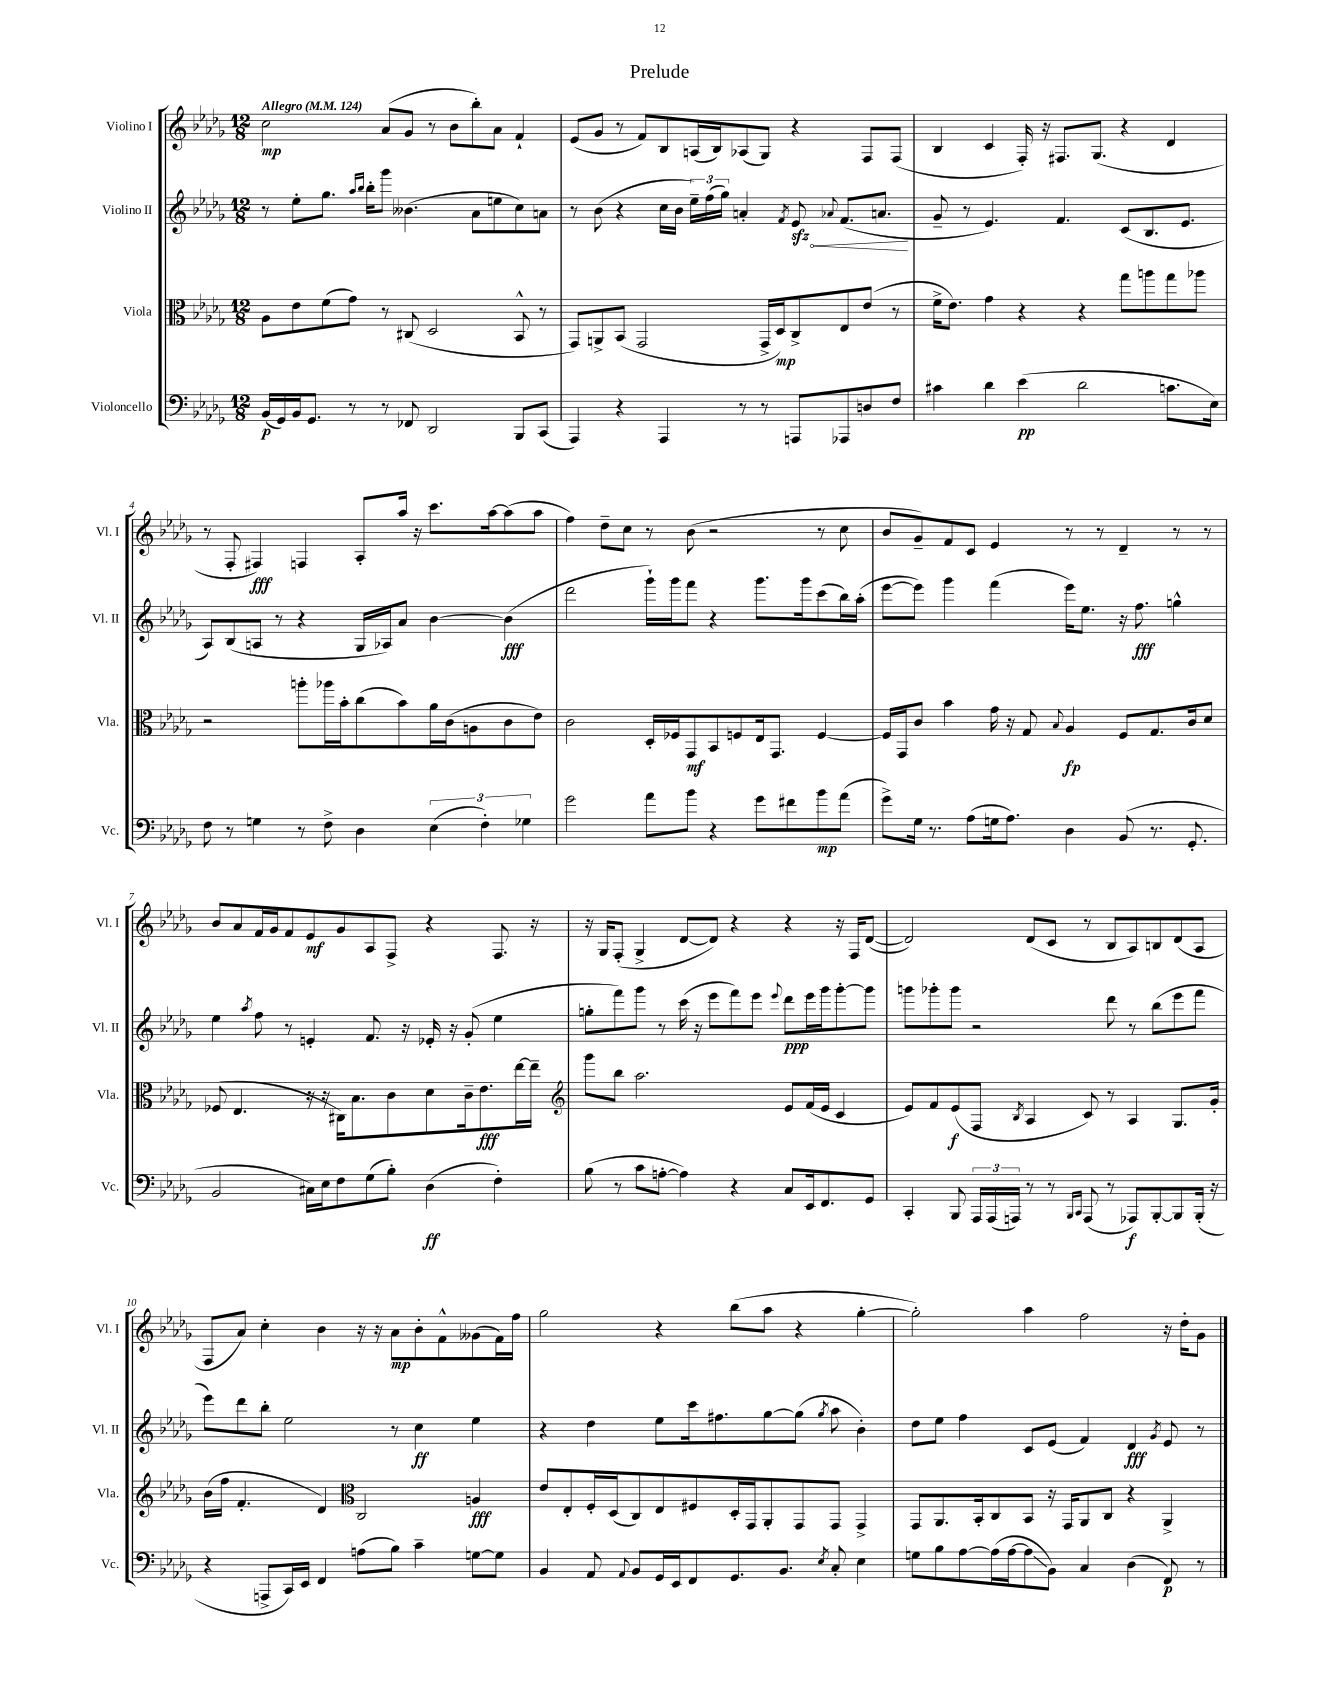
\header { title = "Prelude" }
<<
\new StaffGroup <<
\new Staff = "s0" \with { instrumentName = "Violino I" shortInstrumentName = "Vl. I" } {
    \clef treble \key des \major \numericTimeSignature \time 12/8 \tempo "Allegro" 4 = 124
    \autoBeamOff c''2\mp aes'8[( ges'8] r8 bes'8[ bes''8-.) aes'8] f'4-! |
    ees'8[( ges'8] r8 f'8[) bes8 a16( bes16) aes8( ges8]) r4 f8[ f8]( |
    bes4 c'4 f16-.) r16 fis8.[ ges8.]( r4 des'4 |
    r8 f8-. fis4\fff) f4 aes8[-. aes''16] r16 c'''8.[ aes''16~ aes''8( aes''8] |
    f''4) des''8[-- c''8] r8 bes'8( r2 r8 c''8 |
    bes'8[ ges'8--) f'8 c'8] ees'4 r8 r8 des'4-- r8 r8 |
    bes'8[ aes'8 f'16 ges'16 f'8 ees'8\mf ges'8 aes8 f8]-> r4 f8. r16 |
    r16 ges16[ f8]-.( ges4-> des'8[~ des'8]) r4 r4 r16 f16[ des'8]~( |
    des'2) des'8[( c'8] r8 bes8[ aes8) b8 des'8( aes8] |
    f8[ aes'8]) c''4-. bes'4 r16 r16 aes'8[\mp bes'8-. f'8-^ geses'8( f'16) f''16] |
    ges''2 r4 bes''8[( aes''8] r4 ges''4~-. |
    ges''2-.) aes''4 f''2 r16 des''16[-. ges'8] \bar "|." |
}
\new Staff = "s1" \with { instrumentName = "Violino II" shortInstrumentName = "Vl. II" } {
    \clef treble \key des \major \numericTimeSignature \time 12/8
    \autoBeamOff r8 ees''8[-. ges''8.] \grace { aes''16[ bes''16] } bes''16[-. ges'''8] beses'4.( aes'8[ e''8 c''8) a'8] |
    r8 bes'8( r4 c''16[ bes'16] \tuplet 3/2 { ees''16[--) f''16( ges''16]) } a'4-. \acciaccatura { f'8 } \once \override Hairpin.circled-tip = ##t ees'8\sfz\< \appoggiatura { aes'8 } f'8.[( a'8.]\! |
    ges'8-- r8 ees'4.) f'4. c'8[( bes8. ees'8.] |
    aes8[) bes8( a8] r8 r4 ges16[ aes16) aes'8] bes'4~ bes'4\fff( |
    des'''2 ges'''16[-!) ges'''16 f'''8] r4 ges'''8.[ ges'''16 c'''8( bes''16) aes''16]-.( |
    ees'''8[~ ees'''8]) ges'''4 f'''4( ees'''16[) ees''8.] r16 f''8.\fff g''4-^ |
    ees''4 \acciaccatura { aes''8 } f''8 r8 e'4-. f'8. r16 ees'16-. r16 ges'8-.( ees''4 |
    g''8[-. f'''8) ges'''8] r8 c'''16( r16 ees'''8[ f'''8) ees'''8] \appoggiatura { ees'''8 } des'''8[\ppp ees'''16 ges'''16 ges'''8~-. ges'''8] |
    g'''8[ ges'''8-. ges'''8] r2 des'''8 r8 bes''8[( ees'''8 f'''8] |
    ees'''8[) des'''8 bes''8]-. ees''2 r8 c''4\ff ees''4 |
    r4 des''4 ees''8[ c'''16 fis''8. ges''8~ ges''8]( \acciaccatura { ges''8 } aes''8 bes'4-.) |
    des''8[ ees''8] f''4 c'8[ ees'8]( f'4) des'4\fff \acciaccatura { ges'8 } ees'8 r8 \bar "|." |
}
\new Staff = "s2" \with { instrumentName = "Viola" shortInstrumentName = "Vla." } {
    \clef alto \key des \major \numericTimeSignature \time 12/8
    \autoBeamOff aes8[ ees'8 f'8( ges'8]) r8 cis8( des2 bes,8-^ r8 |
    ges,8[) a,8-> bes,8]( ges,2 ges,16[-> des16\mp) c8-> ees8 ees'8]( r8 |
    f'16[-> ees'8.]) ges'4 r4 r4 ges''8[ a''8 ges''8 aes''8] |
    r2 a''8[-. aes''16 bes'16-. c''8( bes'8) aes'16 c'16( a8 c'8 ees'8]) |
    c'2 des16[-. fes16 ges,8\mf bes,8 f8 ees16 ges,8.] f4~ |
    f16[ ges,16 c'8] bes'4 ges'16 r16 ges8 \appoggiatura { bes8 } aes4\fp f8[ ges8. c'16 des'8] |
    fes8( ees4. r16 r16 cis16[) bes8. c'8 des'8 c'16-- ees'8.\fff ees''16~ ees''16]-- |
    \clef treble ges'''8[ bes''8] aes''2. ees'8[ f'16( ees'16] c'4 |
    ees'8[) f'8 ees'8\f( f8] \acciaccatura { bes8 } aes4 c'8) r8 aes4 ges8.[ ges'16]-. |
    bes'16[( f''16] f'4.-. des'4) \clef alto c2 a4\fff |
    ees'8[ ees8-. f16-. des16( c8) ees8 fis8 des16-. ges,16 aes,8-. ges,8 ges,8] ges,4-> |
    ges,8[ aes,8. bes,16-. c8 bes,8] r16 ges,16[ aes,8 c8] r4 aes,4-> \bar "|." |
}
\new Staff = "s3" \with { instrumentName = "Violoncello" shortInstrumentName = "Vc." } {
    \clef bass \key des \major \numericTimeSignature \time 12/8
    \autoBeamOff bes,16[\p( ges,16) bes,16 ges,8.] r8 r8 fes,8 des,2 bes,,8[ c,8]( |
    aes,,4) r4 aes,,4 r8 r8 a,,8[ aes,,8 d8 f8] |
    cis'4 des'4 ees'4\pp( des'2 c'8.[ ees16]) |
    f8 r8 g4 r8 f8-> des4 \tuplet 3/2 { ees4( f4-.) ges4 } |
    ges'2 aes'8[ bes'8] r4 ges'8[ fis'8 bes'8\mp aes'8]( |
    ges'8[->) ges16] r8. aes8[( g16 aes8.]) des4 bes,8( r8. ges,8.-. |
    bes,2 cis16[) ees16 f8 ges8( bes8]-.) des4\ff( f4-.) |
    bes8( r8 c'8[ a8]~-. a4) r4 c8[ ees,16 f,8. ges,8] |
    c,4-. bes,,8 \tuplet 3/2 { aes,,16[ aes,,16( a,,16]) } r8 r8 \grace { bes,,16[ c,16] } a,,8( r8 aes,,8[\f) bes,,8~-. bes,,8 bes,,16]-.( r16 |
    r4 a,,8[-> c,16) ees,16] f,4 a8[( bes8]) c'4-- g8[~ g8] |
    bes,4 aes,8 \appoggiatura { aes,8 } bes,8[ ges,16 ees,16 f,8 ges,8. bes,8.] \acciaccatura { ees8 } c8-. ees4 |
    g8[ bes8 aes8~ aes16( aes16~ aes8\glissando bes,8]) c4 des4( f,8\p) r8 \bar "|." |
}
>>
>>
